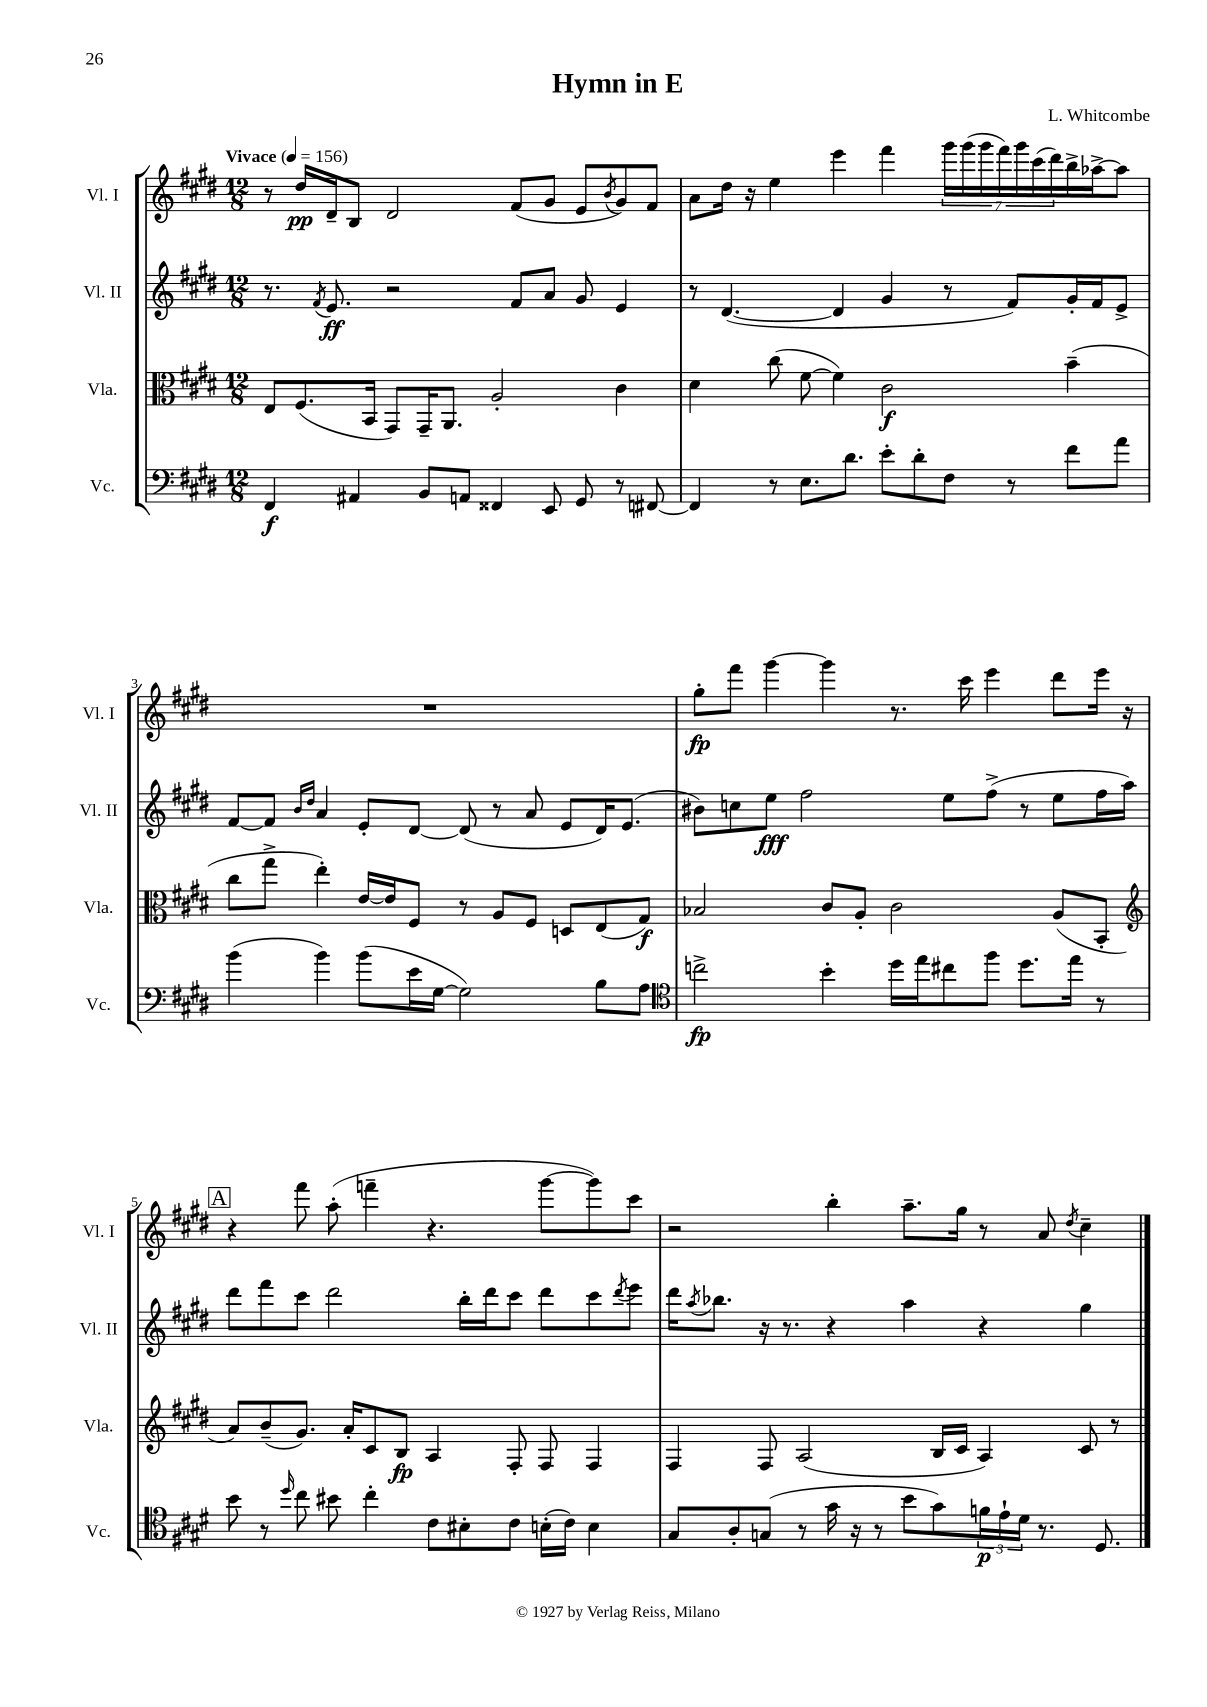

**kern	**kern	**kern	**kern
*staff4	*staff3	*staff2	*staff1
*clefF4	*clefC3	*clefG2	*clefG2
*k[f#c#g#d#]	*k[f#c#g#d#]	*k[f#c#g#d#]	*k[f#c#g#d#]
*M12/8	*M12/8	*M12/8	*M12/8
*MM156	*MM156	*MM156	*MM156
4FF#/	8E/L	8.r	8r
.	(8.F#/	.	16dd#/LL
.	.	8qf#/	.
.	.	8.e/	16d#~/J
4AA#/	.	.	8B/J
.	16BB/Jk	.	.
.	8GG#/L)	2r	2d#/
8BB/L	16GG#~/K	.	.
.	8.AA/J	.	.
8AA/J	.	.	.
4FF##/	2A'/	.	.
.	.	8f#/L	(8f#/L
8EE/	.	8a/J	8g#/J
8GG#/	.	8g#/	8e/L
.	.	.	8qb/
8r	4c#\	4e/	8g#/)
[8FF#/	.	.	8f#/J
=	=	=	=
4FF#/]	4d#\	8r	8a\L
.	.	([4.d#/	16dd#\Jk
.	.	.	16r
8r	(8cc#\	.	4ee\
8.E\L	[8f#\	.	.
.	4f#\])	4d#/]	4eee\
8.d#\J	.	.	.
8e'\L	2c#\	4g#/	4fff#\
8d#'\	.	.	.
8F#\J	.	8r	28ggg#\LL
.	.	.	(28ggg#\
.	.	.	28ggg#\
.	.	.	28fff#\)
8r	.	8f#/L)	.
.	.	.	28ggg#\
.	.	.	(28ccc#\
.	.	.	28ddd#\)
8f#\L	(4b~\	16g#'/L	16bb^\
.	.	16f#/J	[16aa-^\J
8a\J	.	8e^/J	8aa-\]J
=	=	=	=
(4b\	8cc#\L	[8f#/L	1.r
.	8gg#^\J	8f#/]J	.
.	.	16qqb/LL	.
.	.	16qqdd#/JJ	.
4b\)	4ee'\)	4a/	.
(8b\L	[16e/LL	8e'/L	.
.	16e/]J	.	.
16e\L	8F#/J	[8d#/J	.
[16G#\JJ	.	.	.
2G#\])	8r	(8d#/]	.
.	8A/L	8r	.
.	8F#/J	8a/	.
.	8D/L	8e/L	.
8B\L	(8E/	16d#/K)	.
.	.	(8.e/J	.
8A\J	8G#/J)	.	.
=	=	=	=
*clefC4	*	*	*
2cc^\	2B-/	8b#\L)	8gg#'\L
.	.	8cc\	8fff#\J
.	.	8ee\J	[4ggg#\
.	.	2ff#\	.
4b'\	8c#/L	.	4ggg#\]
.	8A'/J	.	.
16dd#\LL	2c#\	.	8.r
16ee\J	.	.	.
8cc#\	.	8ee\L	.
.	.	.	16ccc#\
8ff#\J	.	(8ff#^\J	4eee\
8.dd#\L	.	8r	.
.	(8A/L	8ee\L	8ddd#\L
16ee\Jk	.	.	.
8r	8BB'/J	16ff#\L	16eee\Jk
.	.	16aa\JJ)	16r
=	=	=	=
*	*clefG2	*	*
8b\	8a/L)	8ddd#\L	4r
8r	(8b~/	8fff#\	.
16qqdd#/	.	.	.
8cc#\	8.g#/J)	8ccc#\J	8fff#\
8b#\	.	2ddd#\	(8aa'\
.	16a'/LK	.	.
4cc#'\	8c#/	.	4fff~\
.	8B/J	.	.
8c#\L	4A/	.	4.r
8B#'\	.	16bb'\LL	.
.	.	16ddd#\J	.
8c#\J	8F#'/	8ccc#\J	.
(16B'\LL	8F#/	8ddd#\L	[8ggg#\L
16c#\JJ)	.	.	.
4B\	4F#/	8ccc#\	8ggg#\])
.	.	8qddd#/	.
.	.	8eee\J	8ccc#\J
=	=	=	=
8G#/L	4F#/	16ddd#\LK	2r
.	.	8qaa/	.
.	.	8.bb-\J	.
8A'/	.	.	.
(8G/J	8F#/	16r	.
.	.	8.r	.
8r	(2A/	.	.
16g#\	.	4r	4bb'\
16r	.	.	.
8r	.	.	.
8b\L	.	4aa\	8.aa~\L
8g#\)	16B/LL	.	.
.	16c#/JJ	.	16gg#\Jk
24f\L	4A/)	4r	8r
24e`\	.	.	.
24d#\JJ	.	.	.
8.r	.	.	8a/
.	.	.	8qdd#/
.	8c#/	4gg#\	4cc#~\
8.D#/	.	.	.
.	8r	.	.
==	==	==	==
*-	*-	*-	*-
